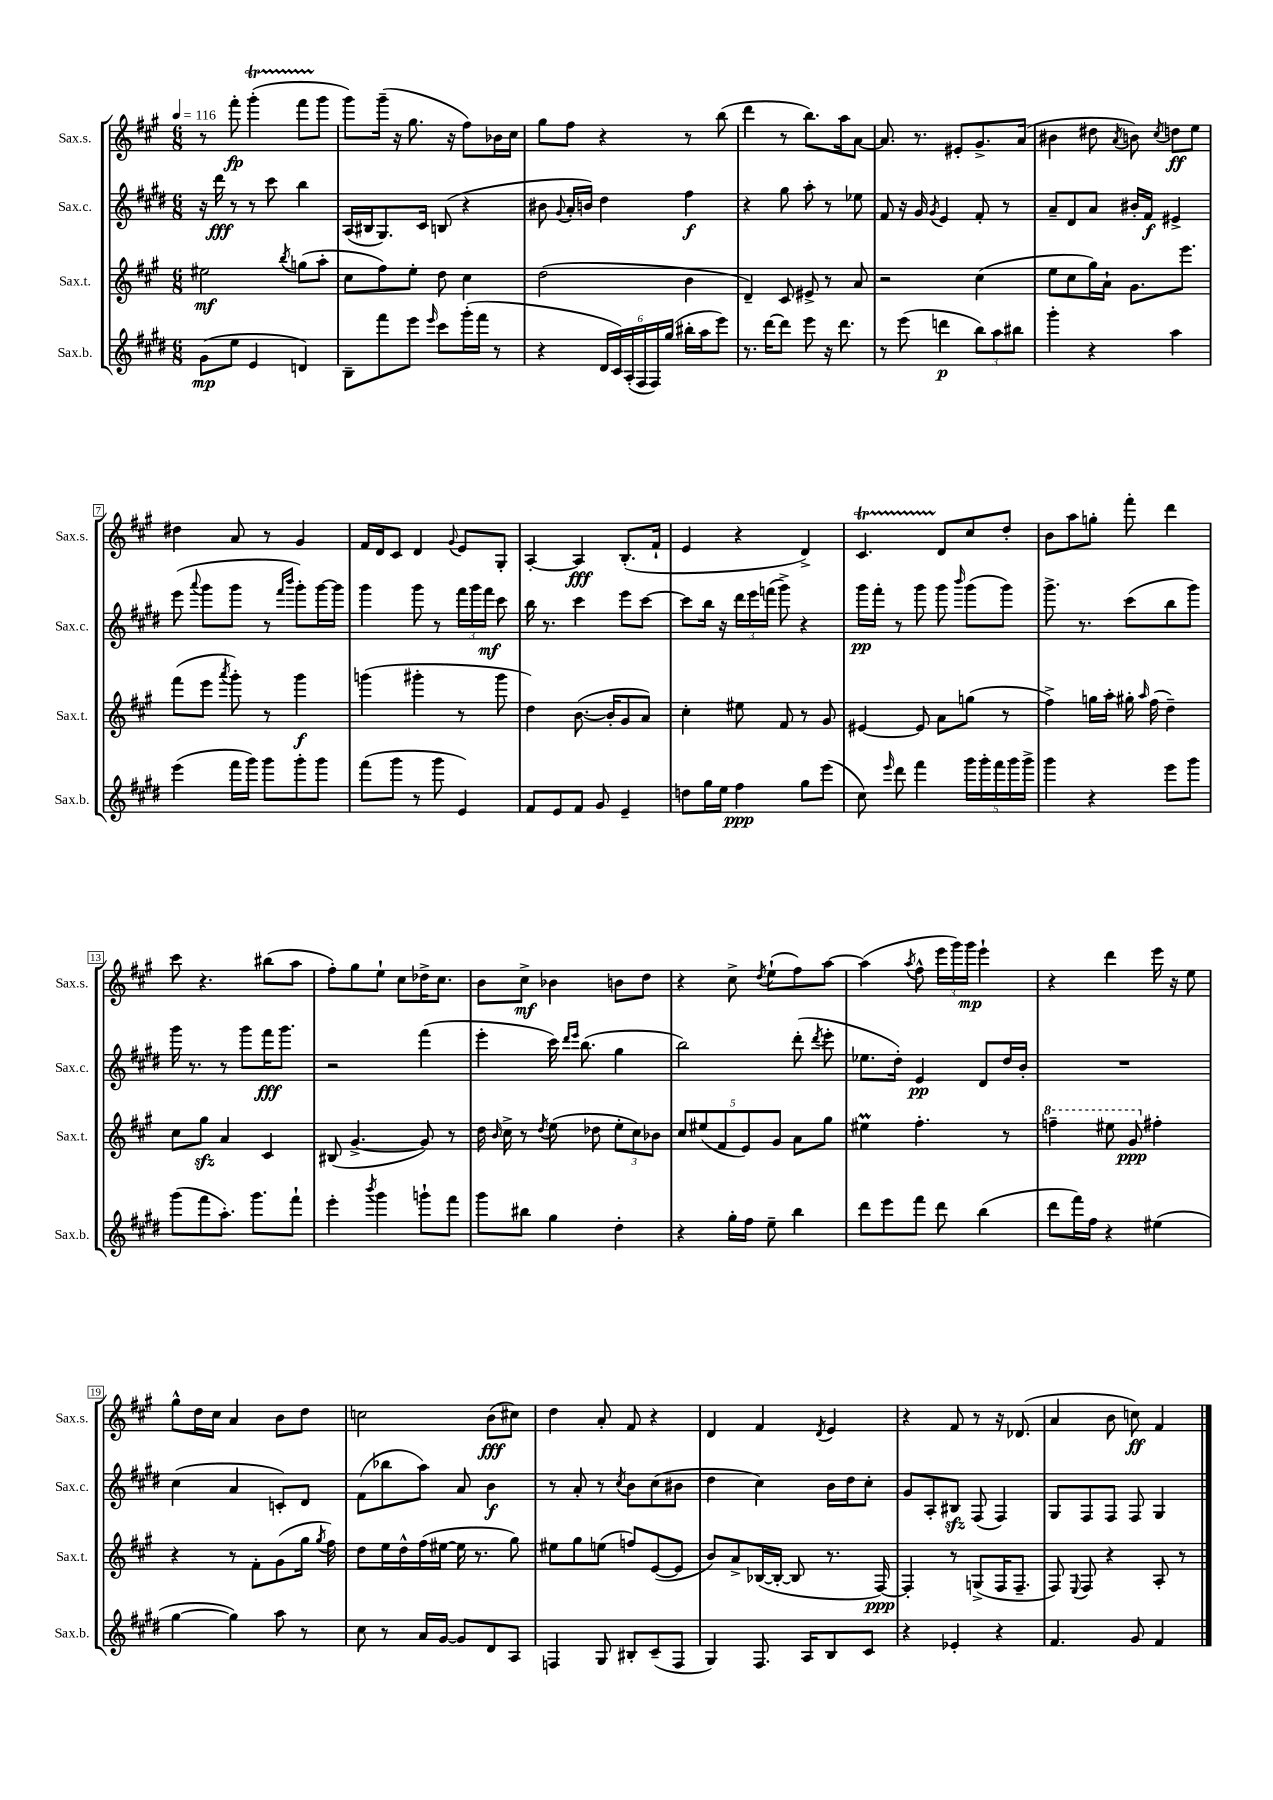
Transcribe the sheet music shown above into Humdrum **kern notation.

**kern	**kern	**kern	**kern
*staff4	*staff3	*staff2	*staff1
*clefG2	*clefG2	*clefG2	*clefG2
*k[f#c#g#d#]	*k[f#c#g#]	*k[f#c#g#d#]	*k[f#c#g#]
*M6/8	*M6/8	*M6/8	*M6/8
*MM116	*MM116	*MM116	*MM116
(8g#	2ee#	16r	8r
.	.	16ddd#	.
8ee	.	8r	8fff#'
4e	.	8r	(4ggg#'
.	.	8ccc#	.
.	8qbb	.	.
4d)	(8gg	4bb	8fff#
.	8aa'	.	8ggg#
=	=	=	=
8B~	8cc#	(16A	8ggg#)
.	.	16B#	.
8fff#	8ff#)	8.G#)	(16ggg#~
.	.	.	16r
8eee	8ee'	.	8.gg#
.	.	16c#	.
16qqeee	.	.	.
8ccc#	8dd	(8B	.
.	.	.	16r
(16ggg#'	4cc#	4r	8ff#)
16fff#	.	.	.
8r	.	.	16b-
.	.	.	16cc#
=	=	=	=
4r	(2dd	8b#	8gg#
.	.	8qqg#	.
.	.	16a'	8ff#
.	.	16b)	.
24d#	.	4dd#	4r
24c#)	.	.	.
(24A'	.	.	.
24F#	.	.	.
24F#)	.	.	.
(24gg#	.	.	.
16bb#'	4b	4ff#	8r
16aa	.	.	.
8eee)	.	.	(8bb
=	=	=	=
8.r	4d~)	4r	4ddd
[16ddd#	.	.	.
8ddd#]	8c#	8gg#	8r
8eee	8e#^	8aa'	8.bb)
16r	8r	8r	.
8.ddd#	.	.	16aa
.	8a	8ee-	[8a
=	=	=	=
8r	2r	8f#	8.a]
(8eee	.	16r	.
.	.	16g#	8.r
.	.	8qg#	.
4ddd	.	4e	.
.	.	.	8e#'
12bb)	(4cc#	8f#'	8.g#^
12aa	.	.	.
.	.	8r	.
12bb#	.	.	.
.	.	.	(16a
=	=	=	=
4ggg#'	8ee	8a~	4b#
.	8cc#	8d#	.
4r	16gg#)	8a	8dd#
.	16a`	.	.
.	.	.	8qa
.	8.g#	16b#'	8b)
.	.	16f#	.
.	.	.	8qcc#
4aa	.	4e#^	8dd
.	8.eee	.	.
.	.	.	8ee
=	=	=	=
(4eee	(8fff#	(8eee	4dd#
.	.	8qqaaa	.
.	8eee	8ggg#	.
.	8qaaa	.	.
16fff#	8ggg#')	8ggg#	8a
16ggg#)	.	.	.
8ggg#	8r	8r	8r
.	.	16qqfff#	.
.	.	16qqbbb	.
8ggg#'	4ggg#	8ggg#')	4g#
8ggg#	.	[16ggg#	.
.	.	16ggg#]	.
=	=	=	=
(8fff#	(4ggg	4ggg#	16f#
.	.	.	16d
8ggg#	.	.	8c#
8r	4ggg#'	8ggg#	4d
8ggg#	.	8r	.
.	.	.	8qqg#
4e)	8r	24fff#	8e
.	.	24ggg#	.
.	.	24fff#	.
.	8ggg#	8ccc#	8G#'
=	=	=	=
8f#	4dd)	16bb	[4A'
.	.	8.r	.
8e	.	.	.
8f#	([8.b	4ccc#	4A]
8g#	.	.	.
.	16b']	.	.
4e~	8g#	8eee	(8.B'
.	8a)	[8ccc#	.
.	.	.	16f#`
=	=	=	=
8dd	4cc#'	8ccc#]	4e
16gg#	.	16bb	.
16ee	.	16r	.
4ff#	8ee#	24ddd#	4r
.	.	24eee	.
.	.	(24fff	.
.	8f#	8ggg#^)	.
8gg#	8r	4r	4d^)
(8eee	8g#	.	.
=	=	=	=
8cc#)	[4e#	16ggg#	4.c#
.	.	16fff#'	.
16qqeee	.	.	.
8ddd#	.	8r	.
4fff#	8e#]	8ggg#	.
.	8a	8ggg#	8d
.	.	16qqbbb	.
20ggg#	(8gg	(8ggg#	8cc#
20ggg#'	.	.	.
20fff#	.	.	.
.	8r	8ggg#)	8dd'
20ggg#	.	.	.
20ggg#^	.	.	.
=	=	=	=
4ggg#	4ff#^)	8.ggg#^	8b
.	.	.	8aa
.	.	8.r	.
4r	16gg	.	8gg'
.	16aa'	.	.
.	16gg#'	(8ccc#	8fff#'
.	16qqaa	.	.
.	(16ff#	.	.
8eee	4dd~)	8bb	4ddd
8ggg#	.	8ggg#)	.
=	=	=	=
(8ggg#	8cc#	16ggg#	8ccc#
.	.	8.r	.
8fff#	8gg#	.	4.r
8.aa')	4a	8r	.
.	.	8ggg#	.
8.ggg#	.	.	.
.	4c#	16fff#	(8bb#
.	.	8.ggg#	.
8fff#`	.	.	8aa
=	=	=	=
4eee'	(8B#	2r	8ff#')
.	[4.g#^	.	8gg#
8qbbb	.	.	.
4ggg#	.	.	8ee`
.	.	.	8cc#
8ggg`	8g#])	(4fff#	16dd-^
.	.	.	8.cc#
8fff#	8r	.	.
=	=	=	=
8ggg#	16dd	4eee'	8b
.	16qqb	.	.
.	16cc#^	.	.
8bb#	8r	.	8cc#^
.	8qdd	.	.
4gg#	(8ee	16ccc#)	4b-
.	.	16qqddd#	.
.	.	16qqeee	.
.	.	(8.bb	.
.	8dd-	.	.
4dd#'	12ee'	4gg#	8b
.	12cc#)	.	.
.	.	.	8dd
.	12b-	.	.
=	=	=	=
4r	10cc#	2bb)	4r
.	(10ee#	.	.
.	10f#	.	.
16gg#'	.	.	8cc#^
.	10e)	.	.
16ff#	.	.	.
.	.	.	8qdd
8ee~	.	.	(8ee`
.	10g#	.	.
4bb	8a	(8ddd#'	8ff#)
.	.	8qddd#	.
.	8gg#	8eee'	[8aa
=	=	=	=
8ddd#	4ee#	8.ee-	(4aa]
8eee	.	.	.
.	.	16dd#')	.
.	.	.	8qaa
8fff#	4.ff#'	4e	8ff#^^
8ddd#	.	.	24eee
.	.	.	24ggg#)
.	.	.	24ggg#
(4bb	.	8d#	4eee`
.	8r	16dd#	.
.	.	16b'	.
=	=	=	=
8ddd#	4fff~	2.r	4r
16fff#)	.	.	.
16ff#	.	.	.
4r	8eee#	.	4ddd
.	8gg#	.	.
(4ee#	4ff#'	.	16eee
.	.	.	16r
.	.	.	8ee
=	=	=	=
[4gg#	4r	(4cc#	8gg#^^
.	.	.	16dd
.	.	.	16cc#
4gg#])	8r	4a	4a
.	8f#'	.	.
8aa	(8g#	8c')	8b
8r	16gg#	8d#	8dd
.	8qgg#	.	.
.	16ff#)	.	.
=	=	=	=
8cc#	8dd	(8f#	2cc
8r	16ee	8bb-	.
.	16dd^^	.	.
16a	(16ff#	8aa)	.
[16g#	[16ee#	.	.
8g#]	16ee#]	8a	.
.	8.r	.	.
8d#	.	4b	(8b
8A	8gg#)	.	8cc#)
=	=	=	=
4F	8ee#	8r	4dd
.	8gg#	8a'	.
8G#	(8ee	8r	8a'
.	.	8qcc#	.
8B#'	8ff)	8b	8f#
(8c#~	([8e	(8cc#	4r
8F	8e]	8b#	.
=	=	=	=
4G#)	8b)	4dd#	4d
.	8a^	.	.
8.F#	([16B-	4cc#)	4f#
.	16B-'_	.	.
.	8B-]	.	.
16A	.	.	.
.	.	.	8qd
8B	8.r	16b	4e
.	.	16dd#	.
8c#	.	8cc#'	.
.	[16F#)	.	.
=	=	=	=
4r	4F#']	8g#	4r
.	.	8A'	.
4e-'	8r	8B#	8f#
.	(8G^	(8F#	8r
4r	16F#	4F#)	16r
.	8.F#~	.	(8.d-
=	=	=	=
4.f#	8F#)	8G#	4a
.	8qqE	.	.
.	8F#	8F#	.
.	4r	8F#	8b
8g#	.	8F#	8cc)
4f#	8A'	4G#	4f#
.	8r	.	.
==	==	==	==
*-	*-	*-	*-
